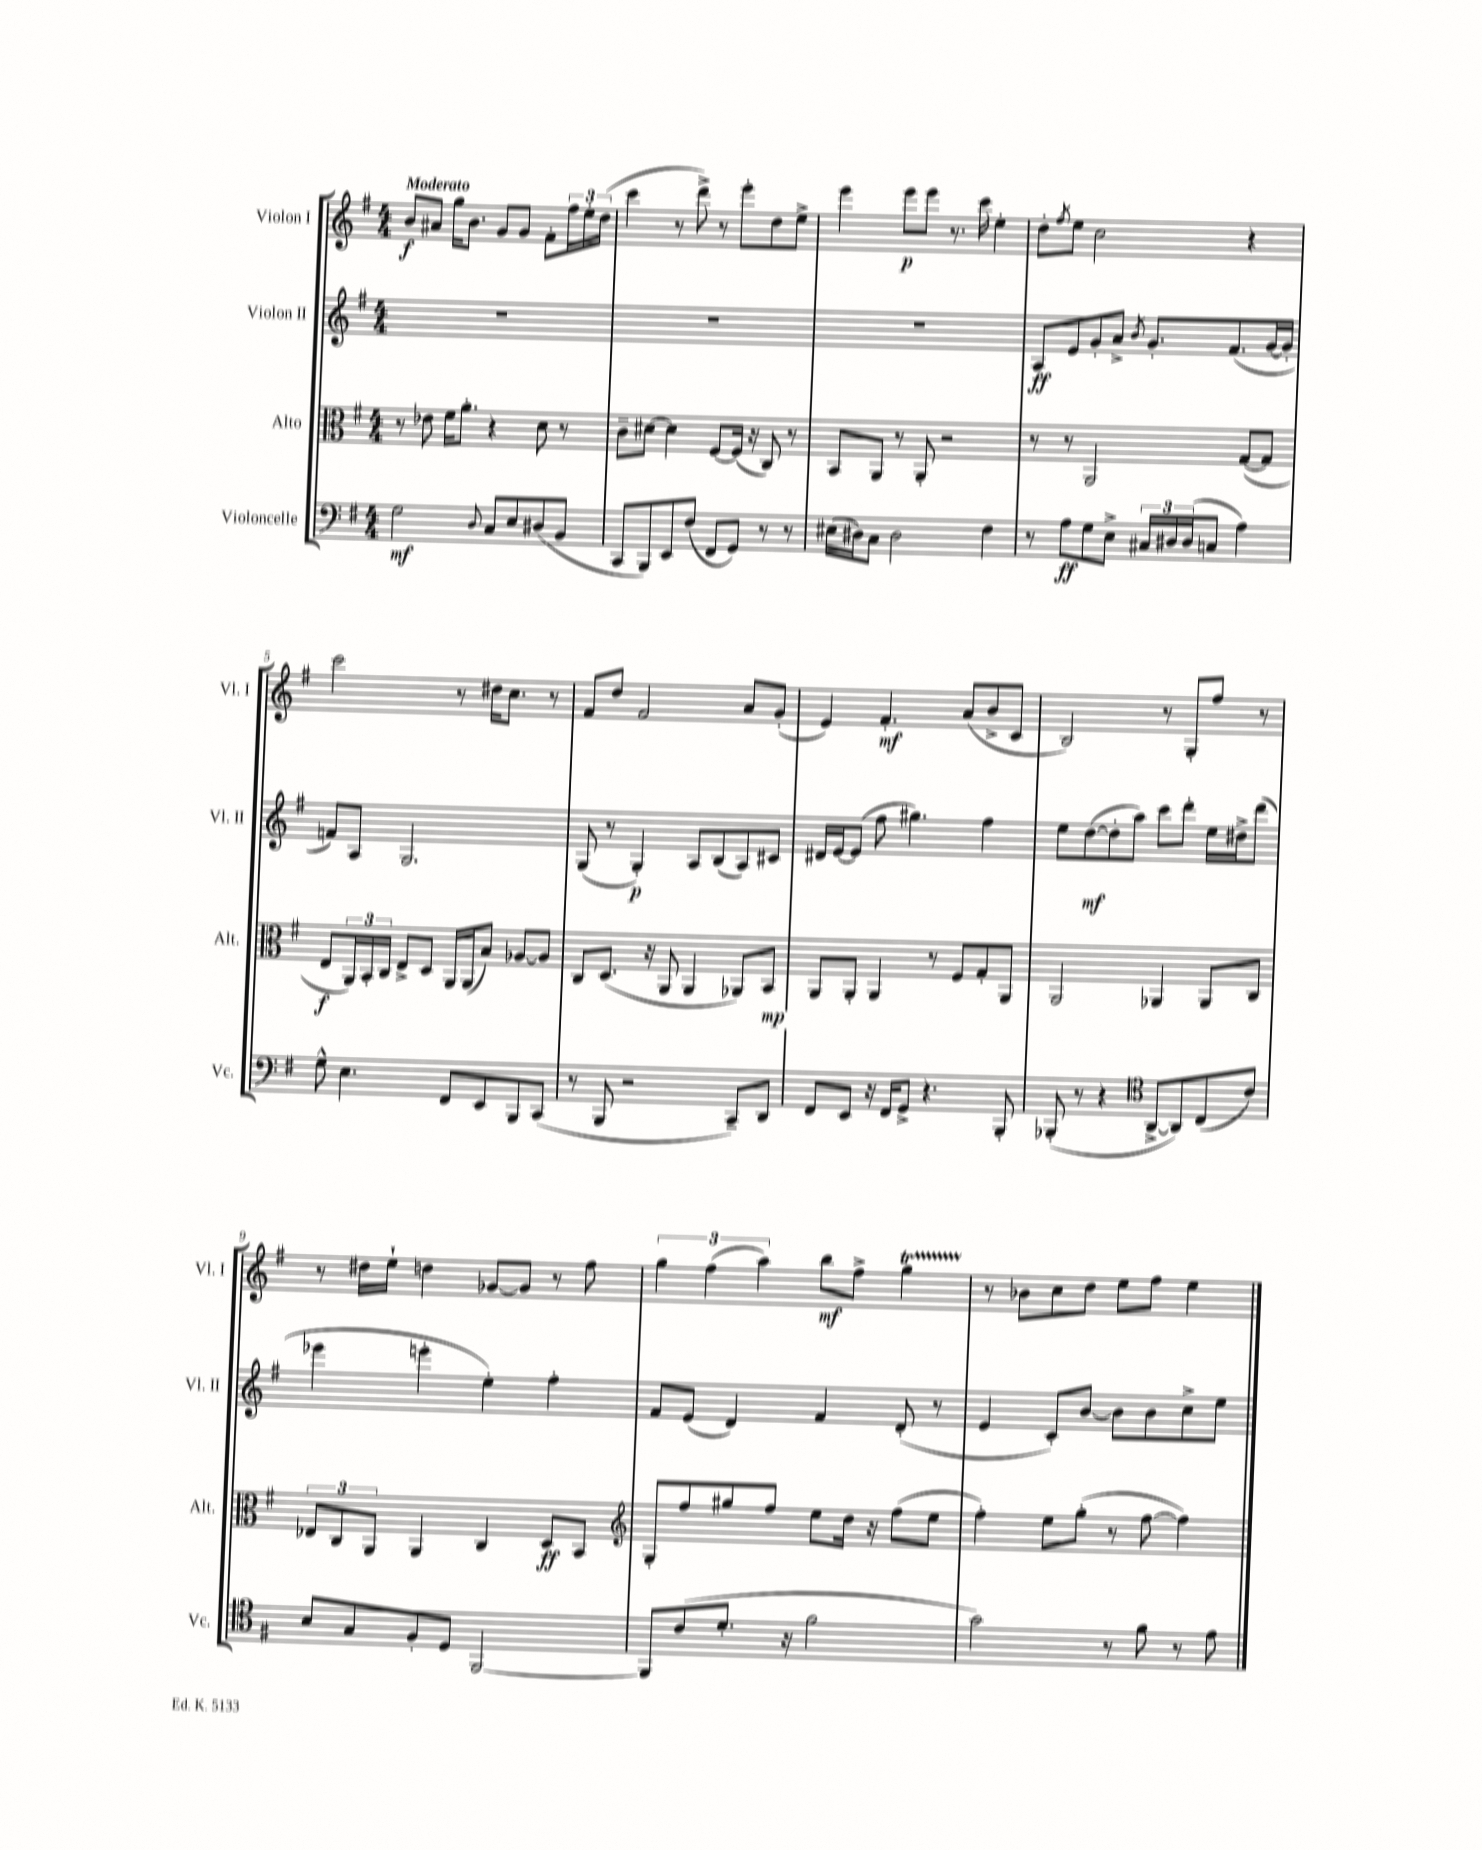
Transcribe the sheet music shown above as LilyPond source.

<<
\new StaffGroup <<
\new Staff = "s0" \with { instrumentName = "Violon I" shortInstrumentName = "Vl. I" } {
    \clef treble \key g \major \numericTimeSignature \time 4/4 \tempo "Moderato"
    b'8\f ais'8 g''16 b'8. g'8 g'8 fis'8-. \tuplet 3/2 { fis''16 e''16-. d''16( } |
    c'''4 r8 d'''8->) r8 e'''8-. d''8 e''8-> |
    e'''4 e'''8\p e'''8 r8. c'''16 e''4-. |
    d''8-. \acciaccatura { fis''8 } e''8 c''2 r4 |
    c'''2 r8 dis''16 c''8. r8 |
    fis'8 d''8 fis'2 a'8 g'8-.( |
    e'4) fis'4.-.\mf a'8( b'8-> c'8 |
    b2) r8 g8-. fis''8 r8 |
    r8 dis''16 e''16-! d''4 ges'8~ ges'8 r8 fis''8 |
    \tuplet 3/2 { g''4 fis''4( a''4) } b''8\mf fis''8-> g''4\startTrillSpan |
    r8\stopTrillSpan bes'8 c''8 d''8 e''8 fis''8 e''4 \bar "|." |
}
\new Staff = "s1" \with { instrumentName = "Violon II" shortInstrumentName = "Vl. II" } {
    \clef treble \key g \major \numericTimeSignature \time 4/4
    R1 |
    R1 |
    R1 |
    a8\ff e'8 g'8-. a'8-> \acciaccatura { b'8 } g'8.-. fis'8.( g'16~ g'16-. |
    f'8) a8 g2. |
    g8( r8 g4-.\p) a8 b8( a8) cis'8 |
    dis'16 e'16~ e'8( fis''8 gis''4.) fis''4 |
    e''8 d''8~\mf( d''8-. a''8) c'''8 d'''8-. e''16 dis''16-> d'''8( |
    ees'''4 e'''4-. e''4-.) fis''4-. |
    fis'8 e'8( d'4) fis'4 d'8-.( r8 |
    e'4 c'8-.) b'8~ b'8 b'8 c''8-> e''8 \bar "|." |
}
\new Staff = "s2" \with { instrumentName = "Alto" shortInstrumentName = "Alt." } {
    \clef alto \key g \major \numericTimeSignature \time 4/4
    r8 ees'8 fis'16 a'8.-. r4 d'8 r8 |
    c'8-- dis'8~ dis'4 fis8~ fis16( r16 c8) r8 |
    b,8 a,8 r8 a,8-. r2 |
    r8 r8 a,2 g8~( g8 |
    e8\f \tuplet 3/2 { a,16) b,16-. c16 } e8-> d8 a,16 a,16( b8) aes8~ aes8 |
    c8 d8.( r16 a,8 a,4 aes,8) b,8\mp |
    a,8 a,8-. a,4 r8 fis8 g8-. a,8 |
    a,2 aes,4 aes,8 c8 |
    \tuplet 3/2 { ees8 c8 a,8 } a,4 c4 d8\ff b,8 |
    \clef treble g8-. fis''8 gis''8 fis''8 e''8 d''16 r16 fis''8( e''8 |
    fis''4-.) e''8 g''8-.( r8 fis''8~ fis''4) \bar "|." |
}
\new Staff = "s3" \with { instrumentName = "Violoncelle" shortInstrumentName = "Vc." } {
    \clef bass \key g \major \numericTimeSignature \time 4/4
    g2\mf \appoggiatura { d8 } c8 e8 dis8( b,8 |
    c,8 b,,8) e,8 fis8( fis,8 g,8) r8 r8 |
    eis16( dis16) c8 dis2 fis4 |
    r8 a8\ff g8 e8-> \tuplet 3/2 { cis16 dis16 dis16( } c8 a4) |
    g8-^ e4. fis,8 e,8 b,,8 c,8( |
    r8 b,,8 r2 c,8--) d,8 |
    fis,8 e,8 r16 fis,16 g,8-> r4. b,,8-. |
    bes,,8-.( r8 r4 \clef tenor a,8~-> a,8) c8( c'8) |
    b8 g8 fis8-. d8 fis,2~ |
    fis,8 c'8( d'8.-. r16 fis'2 |
    g'2) r8 fis'8 r8 e'8 \bar "|." |
}
>>
>>
